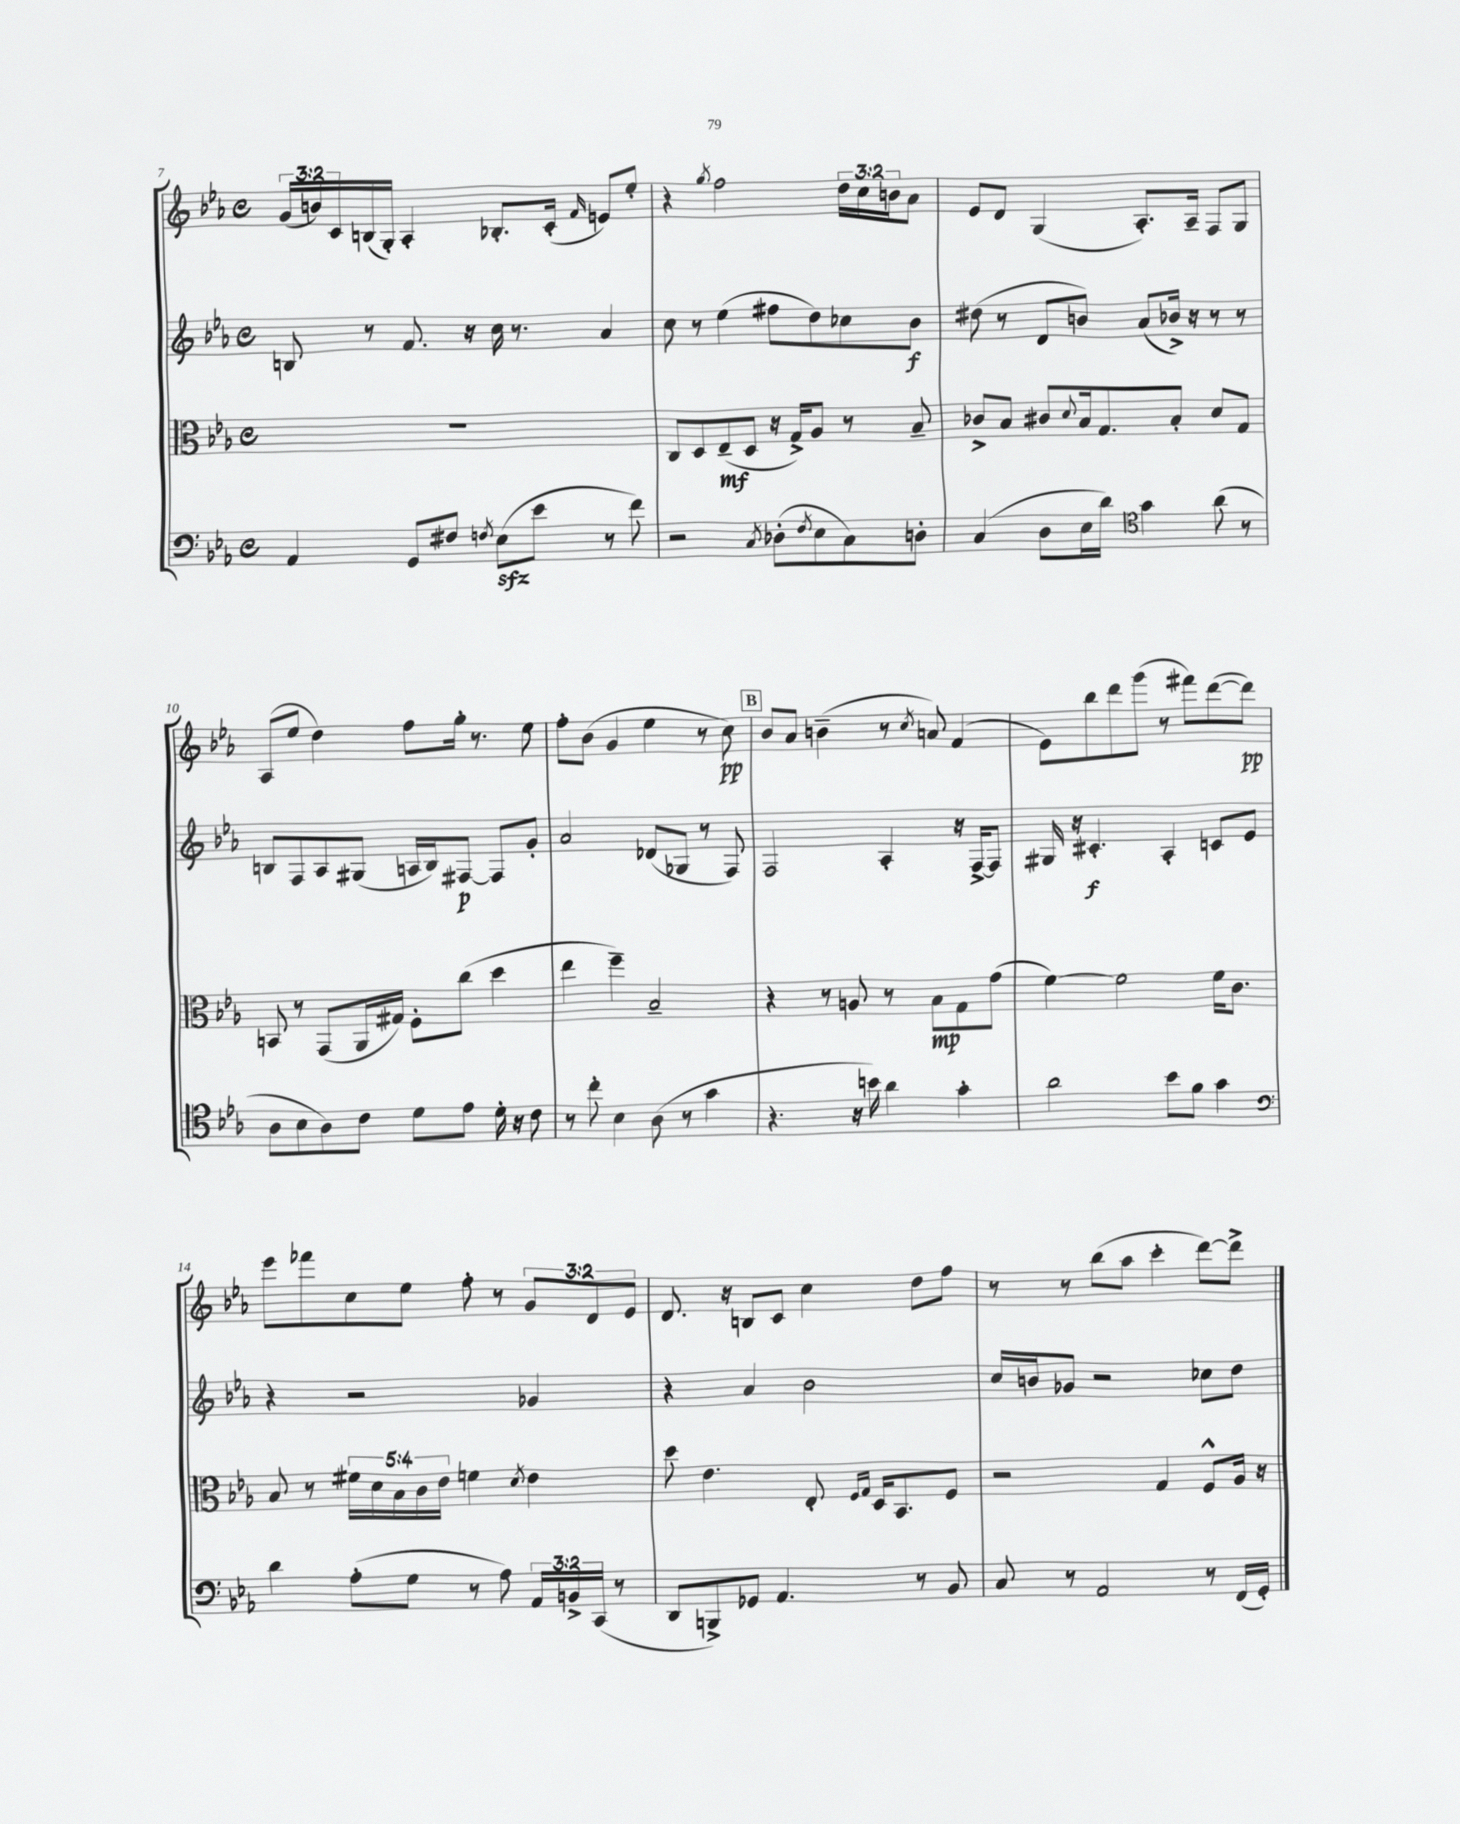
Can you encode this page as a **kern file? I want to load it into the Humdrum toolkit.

**kern	**kern	**kern	**kern
*staff4	*staff3	*staff2	*staff1
*clefF4	*clefC3	*clefG2	*clefG2
*k[b-e-a-]	*k[b-e-a-]	*k[b-e-a-]	*k[b-e-a-]
*M4/4	*M4/4	*M4/4	*M4/4
*met(c)	*met(c)	*met(c)	*met(c)
4AA-	1r	8B	(24g
.	.	.	24b)
.	.	.	24c
.	.	8r	(16B
.	.	.	16G')
8GG	.	8.f	4A-'
8F#	.	.	.
.	.	16r	.
8qF	.	.	.
(8E-	.	16cc	8.B-'
.	.	8.r	.
8e-	.	.	.
.	.	.	(16c'
.	.	.	16qqf
8r	.	4a-	8e)
8f)	.	.	8ee-'
=	=	=	=
2r	8C	8cc	4r
.	8D	8r	.
.	.	.	8qgg
.	(8E-~	(4ee-	2ff
.	8D	.	.
8qC	.	.	.
(8D-'	16r	8ff#	.
.	16G^)	.	.
8qF	.	.	.
8E-	8A-	8dd)	.
8C)	8r	8cc-	24dd
.	.	.	24cc
.	.	.	24b
8D'	8B-~	8b-	8a-
=	=	=	=
(4C	8c-^	(8dd#	8e-
.	8B-	8r	8d
8D	8c#	8d	(4G
.	8qqd	.	.
16E-	16B-	8b)	.
16d)	8.G	.	.
*clefC4	*	*	*
4g	.	(8a-	8.A-')
.	8B-'	16b-^)	.
.	.	16r	16A-~
(8a-	8d	8r	8F
8r	8G	8r	8G
=	=	=	=
8A-	8BB	8B	(8A-
8B-	8r	8F	8ee-
8A-)	(8GG	8A-	4dd)
8c	16AA-	(8G#	.
.	16G#)	.	.
8d	8F'	16A	8ff
.	.	16B)	.
8e-	(8cc	[8F#	16gg'
.	.	.	8.r
16d'	4dd	8F#]	.
16r	.	.	.
8c	.	8g'	8ee-
=	=	=	=
8r	4ee-	2a-	8ff'
8cc'	.	.	(8b-
4B-	4ff~)	.	4g
(8A-	2B-~	(8d-	4ee-
8r	.	8G-	.
4g	.	8r	8r
.	.	8F)	8cc)
=	=	=	=
4.r	4r	2F	8b-
.	.	.	8a-
.	8r	.	(4b~
16r	8A	.	.
16b)	.	.	.
4a-	8r	4A-'	8r
.	.	.	8qcc
.	8B-	.	8a)
4g'	8G	16r	(4f
.	.	[16F^	.
.	(8g	8F]	.
=	=	=	=
2a-	[4f)	16G#	8e-)
.	.	16r	.
.	.	4.c#'	8bb-
.	2f]	.	8ddd
.	.	.	(8ggg
8b-	.	4A-'	8r
8f	.	.	8fff#)
4g	16f	8c	([8ddd
.	8.c	.	.
.	.	8e-	8ddd])
=	=	=	=
*clefF4	*	*	*
4d	8B-	4r	8eee-
.	8r	.	8fff-
(8A-'	20f#	2r	8cc
.	20d	.	.
.	20B-	.	.
8G	.	.	8ee-
.	20c	.	.
.	20e-	.	.
8r	4f	.	8ff'
8A-)	.	.	8r
.	8qd	.	.
24AA-	4e-	4g-	12g
24BB^	.	.	.
(24CC	.	.	12d
8r	.	.	.
.	.	.	12e-
=	=	=	=
8DD	8dd	4r	8.d
8BBB^)	4.e-	.	.
.	.	.	16r
8GG-	.	4a-	8B
4.AA-	.	.	8c
.	8E-'	2b-	4cc
.	16qqF	.	.
.	16qqG	.	.
.	16D	.	.
.	8.BB-	.	.
8r	.	.	8dd
8BB-	8F	.	8ff
=	=	=	=
8C	2r	16cc	8r
.	.	16b	.
8r	.	8g-	8r
2AA-	.	2r	(8bb-
.	.	.	8aa-
.	4G	.	4ccc'
8r	8F^^	8cc-	[8ddd)
(16FF	16A-	8dd	8ddd^]
16GG')	16r	.	.
==	==	==	==
*-	*-	*-	*-
